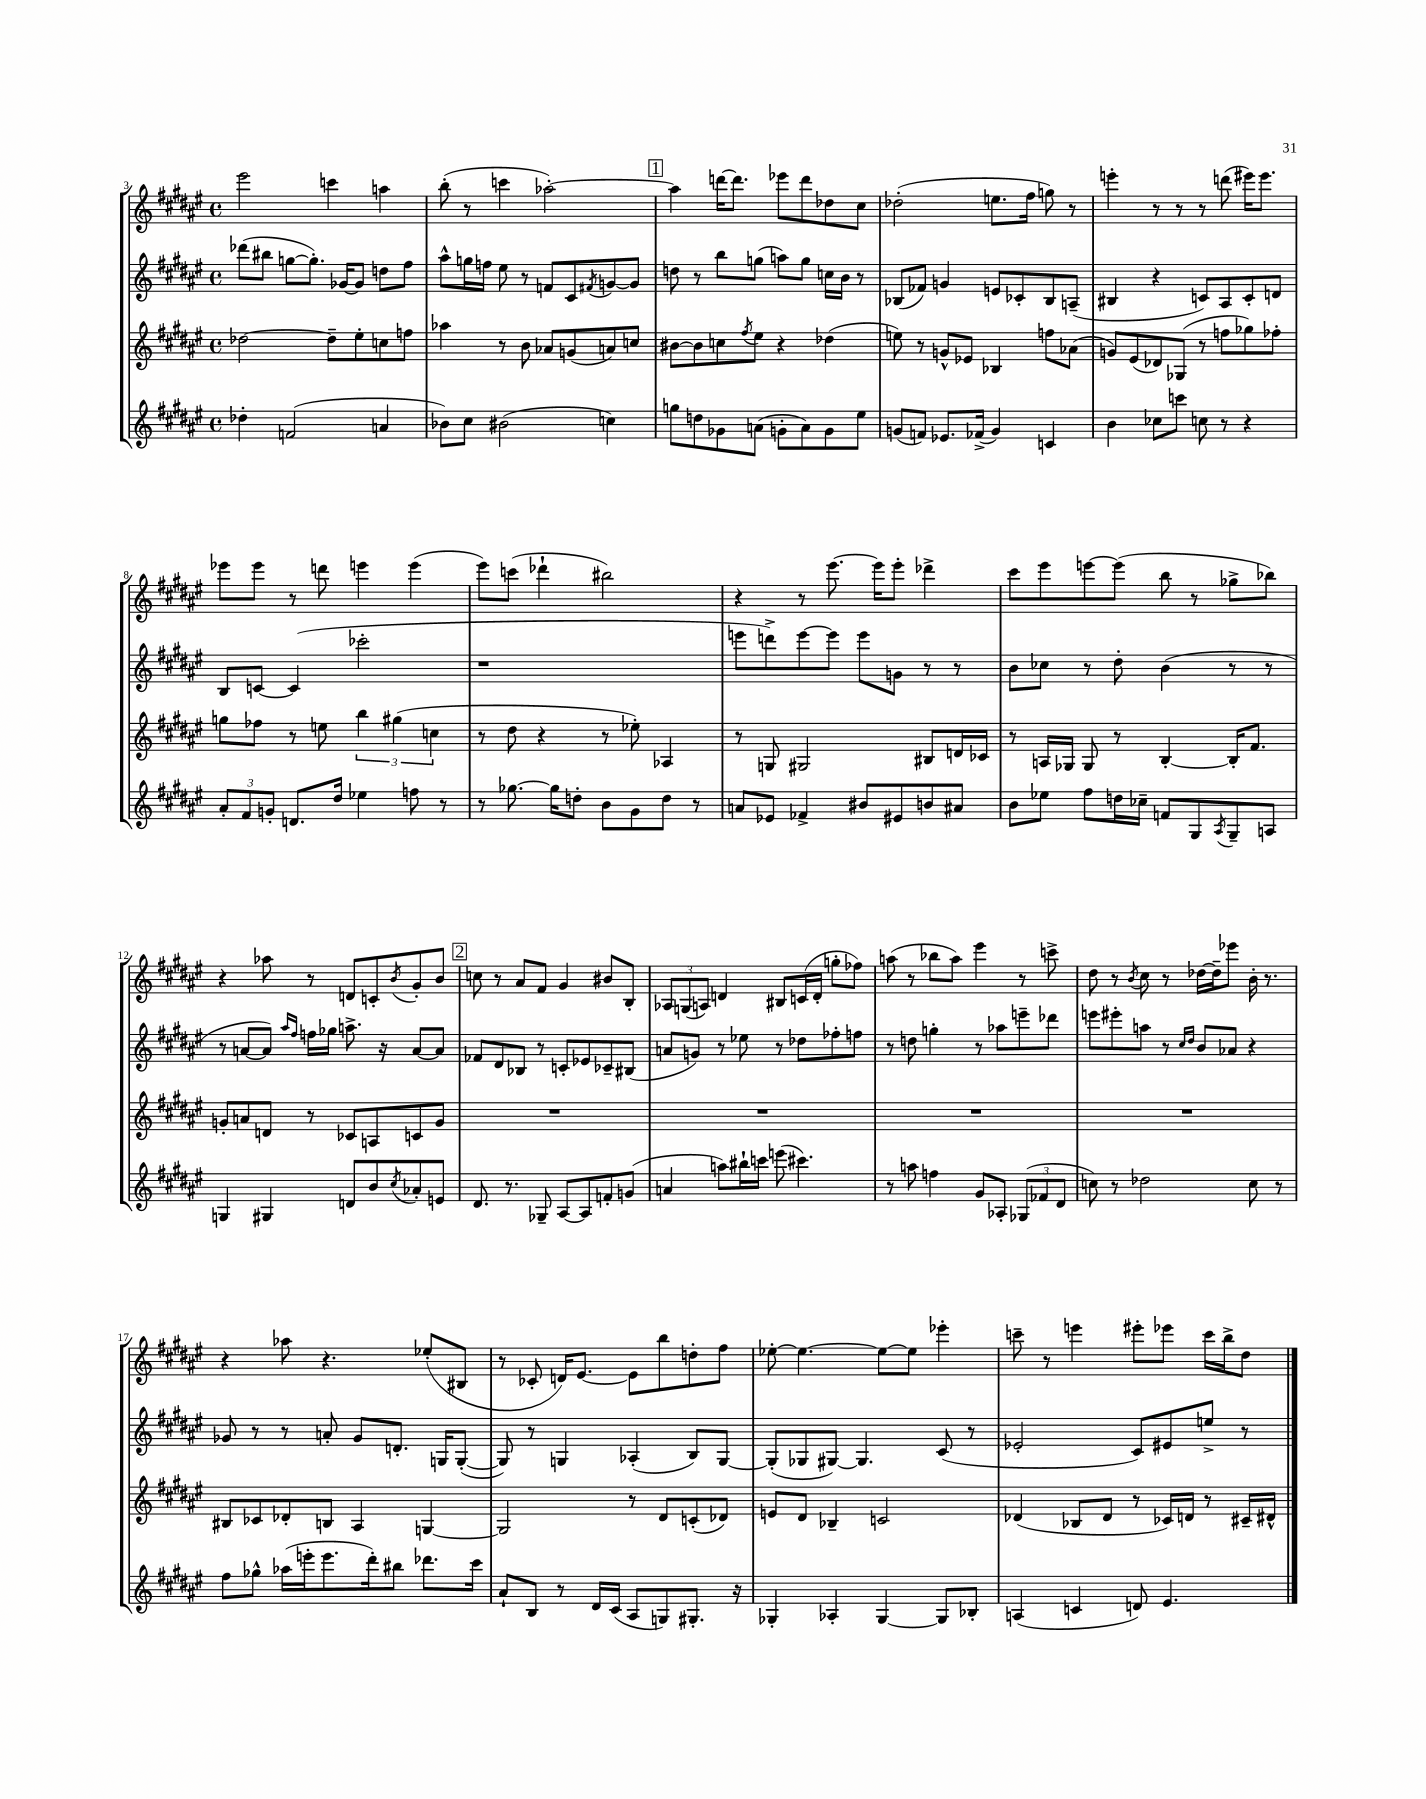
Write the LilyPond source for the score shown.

<<
\new StaffGroup <<
\new Staff = "s0" {
    \clef treble \key fis \major \defaultTimeSignature \time 4/4
    eis'''2 c'''4 a''4 |
    b''8-.( r8 c'''4 aes''2~-.) |
    \mark \markup { \box "1" } aes''4 d'''16~ d'''8. ees'''8 d'''8 des''8 cis''8 |
    des''2-.( e''8. fis''16 g''8) r8 |
    e'''4-. r8 r8 r8 d'''8( eis'''16) eis'''8. |
    ees'''8 ees'''8 r8 d'''8 e'''4 e'''4( |
    eis'''8) c'''8( des'''4-! bis''2) |
    r4 r8 eis'''8.~ eis'''16 eis'''8-. des'''4-> |
    cis'''8 eis'''8 e'''8~ e'''8( b''8 r8 ges''8-> bes''8) |
    r4 aes''8 r8 d'8 c'8-. \acciaccatura { b'8 } gis'8-. b'8 |
    \mark \markup { \box "2" } c''8 r8 ais'8 fis'8 gis'4 bis'8 b8-. |
    \tuplet 3/2 { aes8 g8( a8) } d'4 bis8 c'16( d'16-. g''8-. fes''8) |
    a''8( r8 bes''8 a''8) eis'''4 r8 c'''8-> |
    dis''8 r8 \acciaccatura { b'8 } cis''8 r8 des''16~ des''16-- ees'''8 b'16-. r8. |
    r4 aes''8 r4. ees''8-.( bis8 |
    r8 ces'8-. d'16) eis'8.~ eis'8 b''8 d''8-. fis''8 |
    ees''8~-. ees''4.~ ees''8~ ees''8 ees'''4-. |
    c'''8-- r8 e'''4 eis'''8-. ees'''8 c'''16 b''16-> dis''8 \bar "|." |
}
\new Staff = "s1" {
    \clef treble \key fis \major \defaultTimeSignature \time 4/4
    des'''8( bis''8 g''8~ g''8.-.) ges'16~ ges'8 d''8 fis''8 |
    ais''8-^ g''16 f''16 eis''8 r8 f'8 cis'8 \acciaccatura { fis'8 } g'8~ g'8 |
    \mark \markup { \box "1" } d''8 r8 b''8 g''8( a''8) g''8 c''16 b'16 r8 |
    bes8( fes'8) g'4 e'8 ces'8-. bes8 a8--( |
    bis4 r4 c'8) ais8 c'8-. d'8 |
    b8 c'8~ c'4( ces'''2-. |
    r1 |
    e'''8 d'''8->) e'''8~ e'''8 e'''8 g'8 r8 r8 |
    b'8 ces''8 r8 dis''8-. b'4( r8 r8 |
    r8 a'8~ a'8) \grace { ais''16 fis''16 } f''16 ges''16 a''8.-> r16 a'8~ a'8 |
    \mark \markup { \box "2" } fes'8 dis'8 bes8 r8 c'8-. ees'8 ces'8-- bis8( |
    a'8 g'8) r8 ees''8 r8 des''8 fes''8-. f''8 |
    r8 d''8 g''4-. r8 aes''8 e'''8-- des'''8 |
    e'''8 eis'''8-. a''8 r8 \grace { cis''16 dis''16 } b'8 aes'8 r4 |
    ges'8 r8 r8 a'8-. ges'8 d'8.-. g16 g8~-.( |
    g8) r8 g4 aes4-.( b8) g8~ |
    g8-.( ges8 gis8~) gis4. cis'8( r8 |
    ees'2-. cis'8) eis'8 e''8-> r8 \bar "|." |
}
\new Staff = "s2" {
    \clef treble \key fis \major \defaultTimeSignature \time 4/4
    des''2~ des''8-- eis''8-. c''8 f''8 |
    aes''4 r8 b'8 aes'8 g'8( a'8) c''8 |
    \mark \markup { \box "1" } bis'8~ bis'8 c''8 \acciaccatura { fis''8 } eis''8 r4 des''4( |
    e''8) r8 g'8-^ ees'8 bes4 f''8 aes'8( |
    g'8) eis'8( des'8) ges8( r8 f''8 ges''8) fes''8-. |
    g''8 fes''8 r8 e''8 \tuplet 3/2 { b''4 gis''4( c''4 } |
    r8 dis''8 r4 r8 ees''8-.) aes4 |
    r8 g8 gis2 bis8 d'16 ces'16 |
    r8 a16 ges16 ges8 r8 b4~-. b16-. fis'8. |
    g'8-. a'8 d'8 r8 ces'8 a8 c'8 g'8 |
    \mark \markup { \box "2" } R1 |
    R1 |
    R1 |
    R1 |
    bis8 ces'8 des'8-. b8 ais4 g4~ |
    g2 r8 dis'8 c'8-.( des'8) |
    e'8 dis'8 bes4-- c'2 |
    des'4( bes8 des'8 r8 ces'16) d'16 r8 cis'16-- dis'16-^ \bar "|." |
}
\new Staff = "s3" {
    \clef treble \key fis \major \defaultTimeSignature \time 4/4
    des''4-. f'2( a'4 |
    bes'8) cis''8 bis'2( c''4) |
    \mark \markup { \box "1" } g''8 d''8 ges'8 a'8( g'8-. a'8) g'8 eis''8 |
    g'8( f'8) ees'8. fes'16->( g'4) c'4 |
    b'4 ces''8 c'''8 c''8 r8 r4 |
    \tuplet 3/2 { ais'8-. fis'8 g'8-. } d'8. dis''16 ees''4 f''8 r8 |
    r8 ges''8.~ ges''16 d''8-. b'8 gis'8 d''8 r8 |
    a'8 ees'8 fes'4-> bis'8 eis'8 b'8 ais'8 |
    b'8 ees''8 fis''8 d''16 ces''16-- f'8 gis8 \acciaccatura { ais8 } gis8-- a8 |
    g4 gis4 d'8 b'8 \acciaccatura { cis''8 } aes'8-. e'8 |
    \mark \markup { \box "2" } dis'8. r8. ges8-- ais8~ ais8 f'8-. g'8( |
    a'4 a''8) bis''16-! c'''16 e'''8( cis'''4.) |
    r8 a''8 f''4 gis'8 aes8-. \tuplet 3/2 { ges8( fes'8 dis'8 } |
    c''8) r8 des''2 c''8 r8 |
    fis''8 ges''8-^ aes''16( e'''16-. e'''8. dis'''16-.) bis''8 des'''8. cis'''16 |
    ais'8-! b8 r8 dis'16 cis'16( ais8 g8) gis8.-. r16 |
    ges4-. aes4-. ges4~ ges8 bes8-. |
    a4( c'4 d'8) eis'4. \bar "|." |
}
>>
>>
\layout { \context { \Score currentBarNumber = #3 } }
